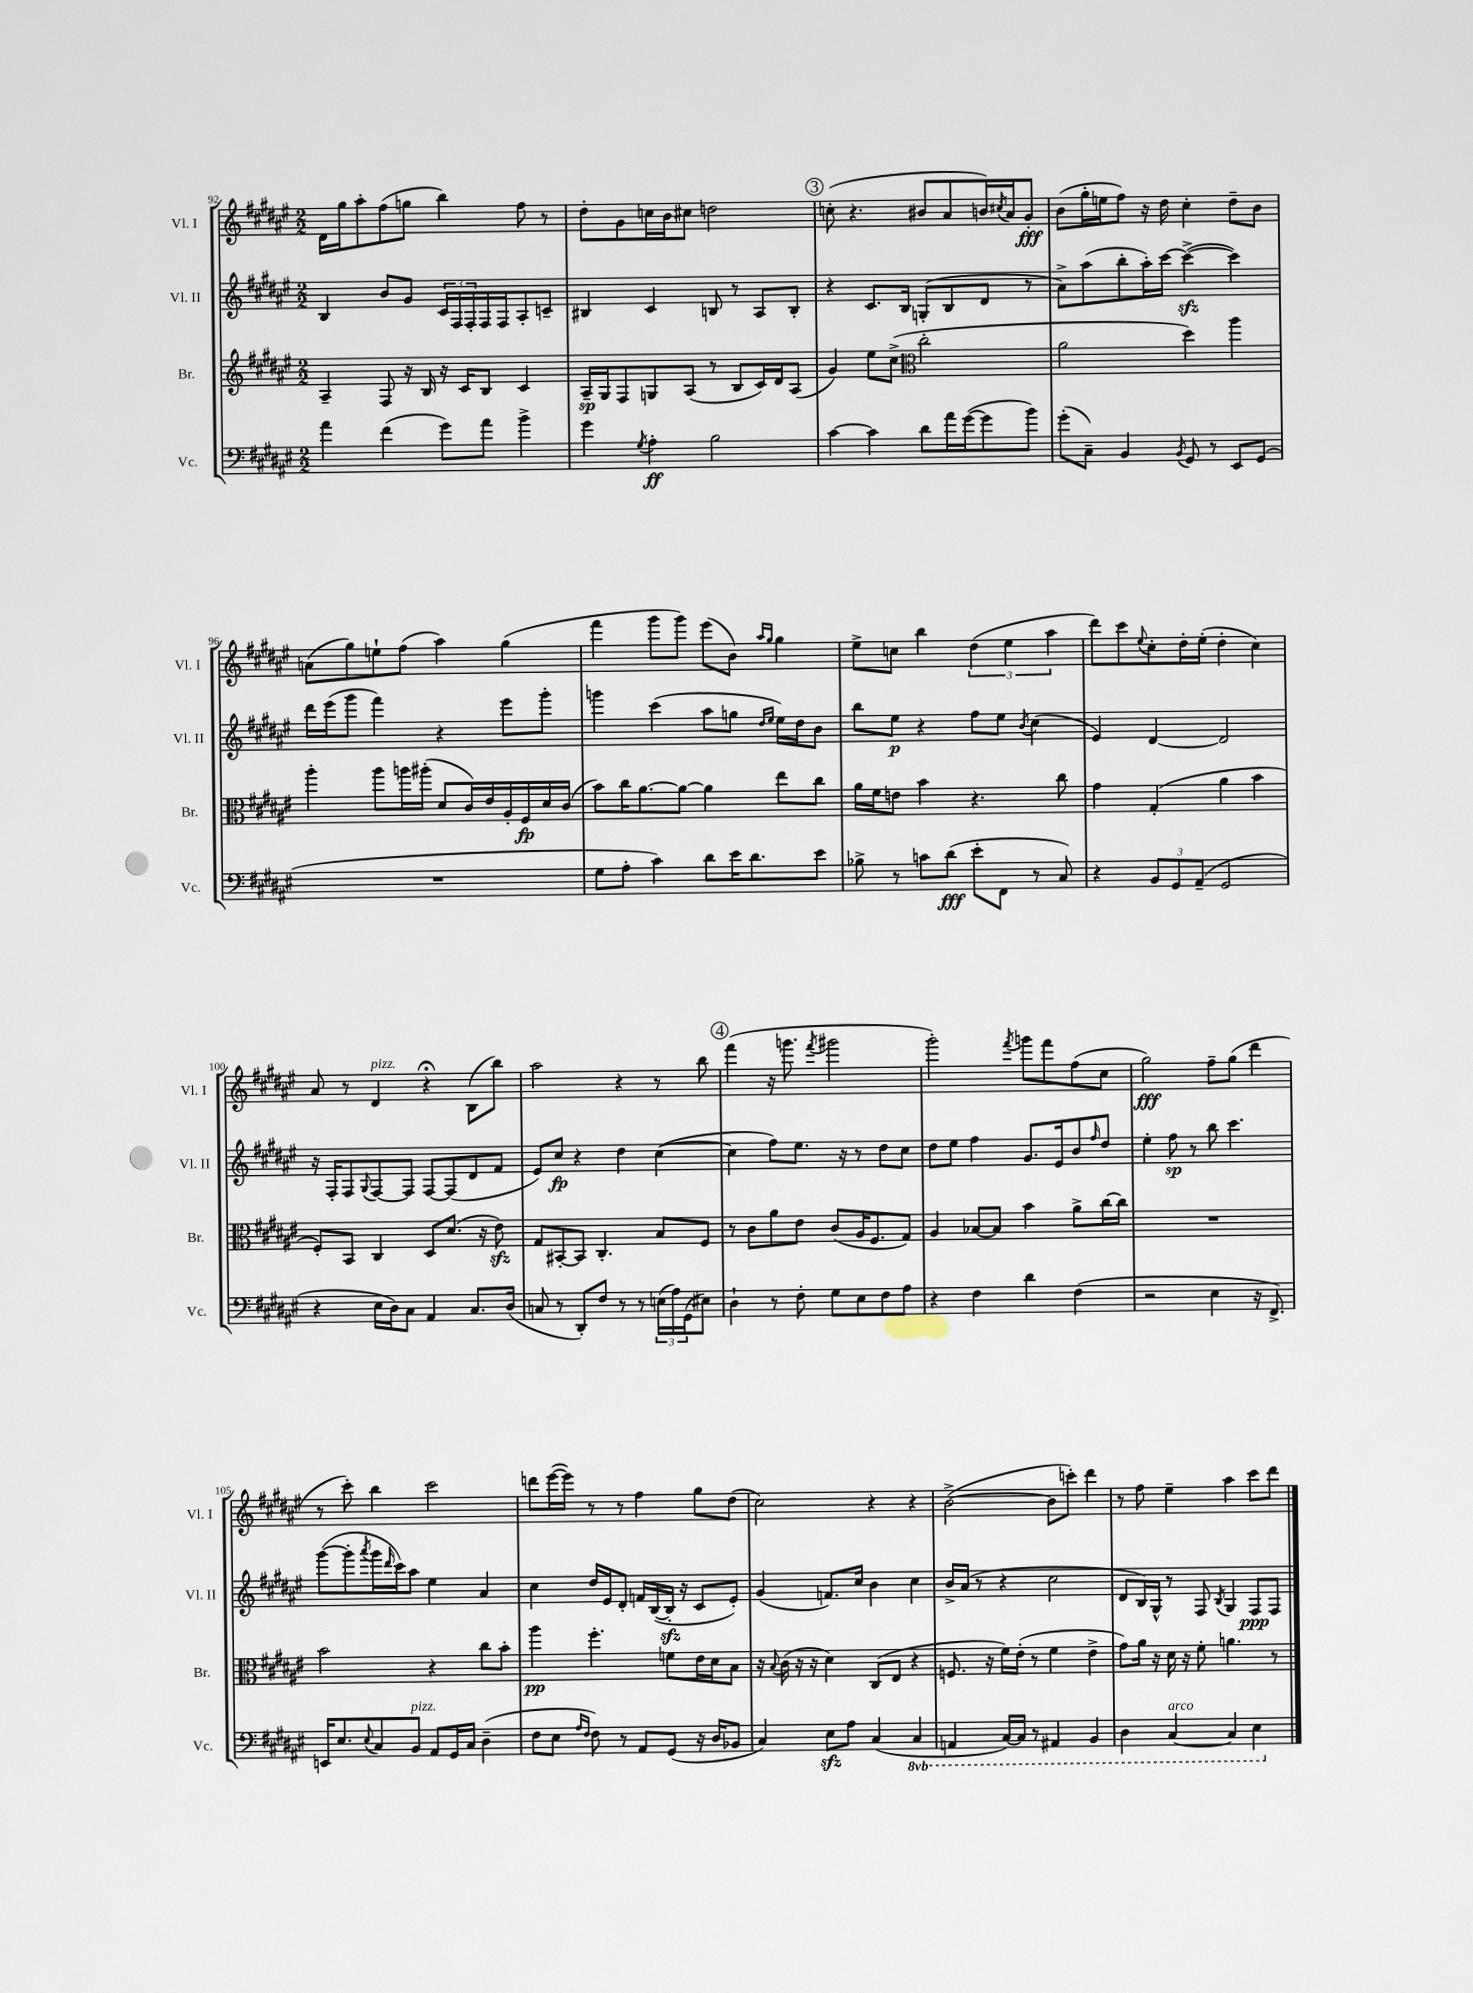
<<
\new StaffGroup <<
\new Staff = "s0" \with { instrumentName = "Vl. I" shortInstrumentName = "Vl. I" } {
    \clef treble \key fis \major \numericTimeSignature \time 2/2
    dis'16 gis''16 ais''8-. fis''8( g''8 b''4) fis''8 r8 |
    dis''8-. gis'8 c''16 b'16 cis''8 d''2 |
    \mark \markup { \circle "3" } c''8-.( r4. bis'8 ais'8 b'16) \acciaccatura { cis''8 } ais'16 gis'8-.\fff |
    b'8( gis''16-. e''16 fis''8) r16 dis''16 cis''4-. dis''8-- b'8 |
    a'8( gis''8) e''8-! fis''8( ais''4) gis''4( |
    fis'''4 gis'''8 gis'''8) eis'''8( b'8) \grace { ais''16 gis''16 } gis''4 |
    eis''8-> c''8 b''4 \tuplet 3/2 { dis''4( eis''4 ais''4 } |
    dis'''8) cis'''8 \appoggiatura { eis''8 } cis''8-. dis''16-. eis''16-.( dis''4-. cis''4) |
    ais'8 r8 dis'4^\markup { \italic "pizz." } r4\fermata b8( b''8) |
    ais''2 r4 r8 b''8 |
    \mark \markup { \circle "4" } fis'''4( r16 g'''8. \acciaccatura { fis'''8 } gis'''2 |
    gis'''2-.) \acciaccatura { fis'''8 } g'''8 fis'''8 fis''8( cis''8 |
    gis''2\fff) fis''8-- gis''8( dis'''4 |
    r8 cis'''8-.) b''4 cis'''2 |
    d'''8 eis'''16~( eis'''16) r8 r8 fis''4 gis''8 dis''8( |
    cis''2) r4 r4 |
    b'2~->( b'8 c'''8-.) dis'''4 |
    r8 fis''8 eis''4-- ais''4 cis'''8 dis'''8 \bar "|." |
}
\new Staff = "s1" \with { instrumentName = "Vl. II" shortInstrumentName = "Vl. II" } {
    \clef treble \key fis \major \numericTimeSignature \time 2/2
    b4 b'8 gis'8 \tuplet 3/2 { cis'16 fis16 fis16-. } fis16 fis16 ais8-. c'8-- |
    bis4 cis'4 b8 r8 ais8 b8-. |
    \mark \markup { \circle "3" } r4 cis'8. b16 g8-.( b8 dis'8 r8 |
    ais'8->) ais''8( b''8-. ais''16-.) cis'''16~ cis'''4~->\sfz( cis'''4) |
    dis'''16 eis'''16( gis'''8 fis'''4) r4 eis'''8 gis'''8-. |
    g'''4 cis'''4( ais''8 g''8 \grace { dis''16 eis''16 } eis''16) dis''16 b'8 |
    b''8 eis''8\p r4 fis''8 eis''8 \acciaccatura { b'8 } cis''4( |
    eis'4) dis'4~ dis'2 |
    r16 fis16-. fis8 \appoggiatura { gis8 } fis8~ fis8 fis8~ fis8( dis'8 fis'8 |
    eis'8) cis''8\fp r4 dis''4 cis''4~( |
    \mark \markup { \circle "4" } cis''4 fis''8) eis''8. r16 r8 dis''8 cis''8 |
    dis''8 eis''8 fis''4 gis'8. eis'16 b'8 \grace { fis''16 } dis''8 |
    eis''4-. fis''8\sp r8 b''8 cis'''4. |
    gis'''8~( gis'''8-. \acciaccatura { ais'''8 } gis'''16 \grace { dis'''16 } cis'''16) ais''8 eis''4 ais'4 |
    cis''4 dis''16 eis'16 dis'8-. f'16 b16~( b16-.\sfz r16 cis'8 eis'8-.) |
    gis'4( f'8.) cis''16 b'4 cis''4 |
    b'16-> ais'16( r8 r4 cis''2 |
    dis'8 b16) gis16-^ r8 fis8 \acciaccatura { b8 } gis4 fis8\ppp fis8 \bar "|." |
}
\new Staff = "s2" \with { instrumentName = "Br." shortInstrumentName = "Br." } {
    \clef treble \key fis \major \numericTimeSignature \time 2/2
    ais4-- fis8 r16 b16 r16 cis'16 b8 cis'4 |
    ais16--\sp gis16 fis8 g8 ais8( r8 b8 cis'16) dis'16 ais8( |
    \mark \markup { \circle "3" } gis'4) eis''8 cis''8->( \clef alto cis''2-. |
    ais'2 dis''4) ais''4 |
    ais''4-. ais''8 a''16 ais''16-.( dis'8 cis'16) eis'16 ais16-. fis16\fp dis'16 cis'16( |
    b'8) cis''16 ais'8.~ ais'8~ ais'4 eis''8 cis''8 |
    ais'16 fis'16 e'8 b'4 r4. cis''8 |
    gis'4 gis4-.( ais'4 b'4 |
    fis8-.) b,8 cis4 dis8 dis'8.( r16 eis'8\sfz) |
    gis8 bis,8~-. bis,8 cis4.-. b8 fis8 |
    \mark \markup { \circle "4" } r8 cis'8 ais'8 eis'8 cis'8( ais16 fis8. gis8) |
    ais4 bes8~ bes8 b'4 ais'8-> cis''16~ cis''16 |
    R1 |
    b'2 r4 cis''8 b'8-. |
    ais''4\pp fis''4.-. f'8 eis'16 dis'16 b8 |
    r16 \appoggiatura { b8 } cis'16( r16 r16 dis'4) cis8( eis8 r4 |
    f8. r16 fis'16) eis'16-.( r8 fis'4 eis'4-> |
    gis'8) ais'16 r16 dis'16 r16 fis'8-. a'4. r8 \bar "|." |
}
\new Staff = "s3" \with { instrumentName = "Vc." shortInstrumentName = "Vc." } {
    \clef bass \key fis \major \numericTimeSignature \time 2/2 \set Staff.ottavationMarkups = #ottavation-simple-ordinals
    ais'4 fis'4( gis'8) ais'8 b'4-> |
    gis'4 \acciaccatura { gis8 } ais4-.\ff b2 |
    \mark \markup { \circle "3" } cis'4~ cis'4 dis'8 ais'16 gis'16~( gis'8 b'8) |
    gis'8-.( cis8--) b,4 \acciaccatura { b,8 } gis,8 r8 eis,8 gis,8( |
    R1 |
    gis8 ais8-. cis'4) dis'8 eis'16 dis'8. eis'8 |
    bes8-> r8 c'8 dis'8\fff( eis'8-. fis,8 r8 cis8) |
    r4 \tuplet 3/2 { b,8 gis,8 ais,8--( } gis,2 |
    r4 eis16 dis16) cis8 ais,4 cis8. dis16( |
    c8 r8 dis,8-.) fis8 r8 r8 \tuplet 3/2 { e16( ais16) gis,16( } eis8) |
    \mark \markup { \circle "4" } dis4-! r8 fis8-. gis8 eis8 fis8 ais8 |
    r4 fis4 dis'4 fis4( |
    r2 eis4 r16 fis,8.->) |
    e,16 eis8. \appoggiatura { eis8 } cis8 b,8^\markup { \italic "pizz." } ais,8 gis,16 cis16 dis4--( |
    fis8 eis8 \grace { ais16 fis16 } fis8) r8 ais,8 gis,8( r16 dis16 bes,8 |
    cis4) eis8\sfz ais8 cis4( \ottava #-1 cis,4 |
    a,,4 cis,16~) cis,16 r8 ais,,4 b,,4 |
    dis,4 cis,4~^\markup { \italic "arco" } cis,4 eis,4 \ottava #0 \bar "|." |
}
>>
>>
\layout { \context { \Score currentBarNumber = #92 } }
